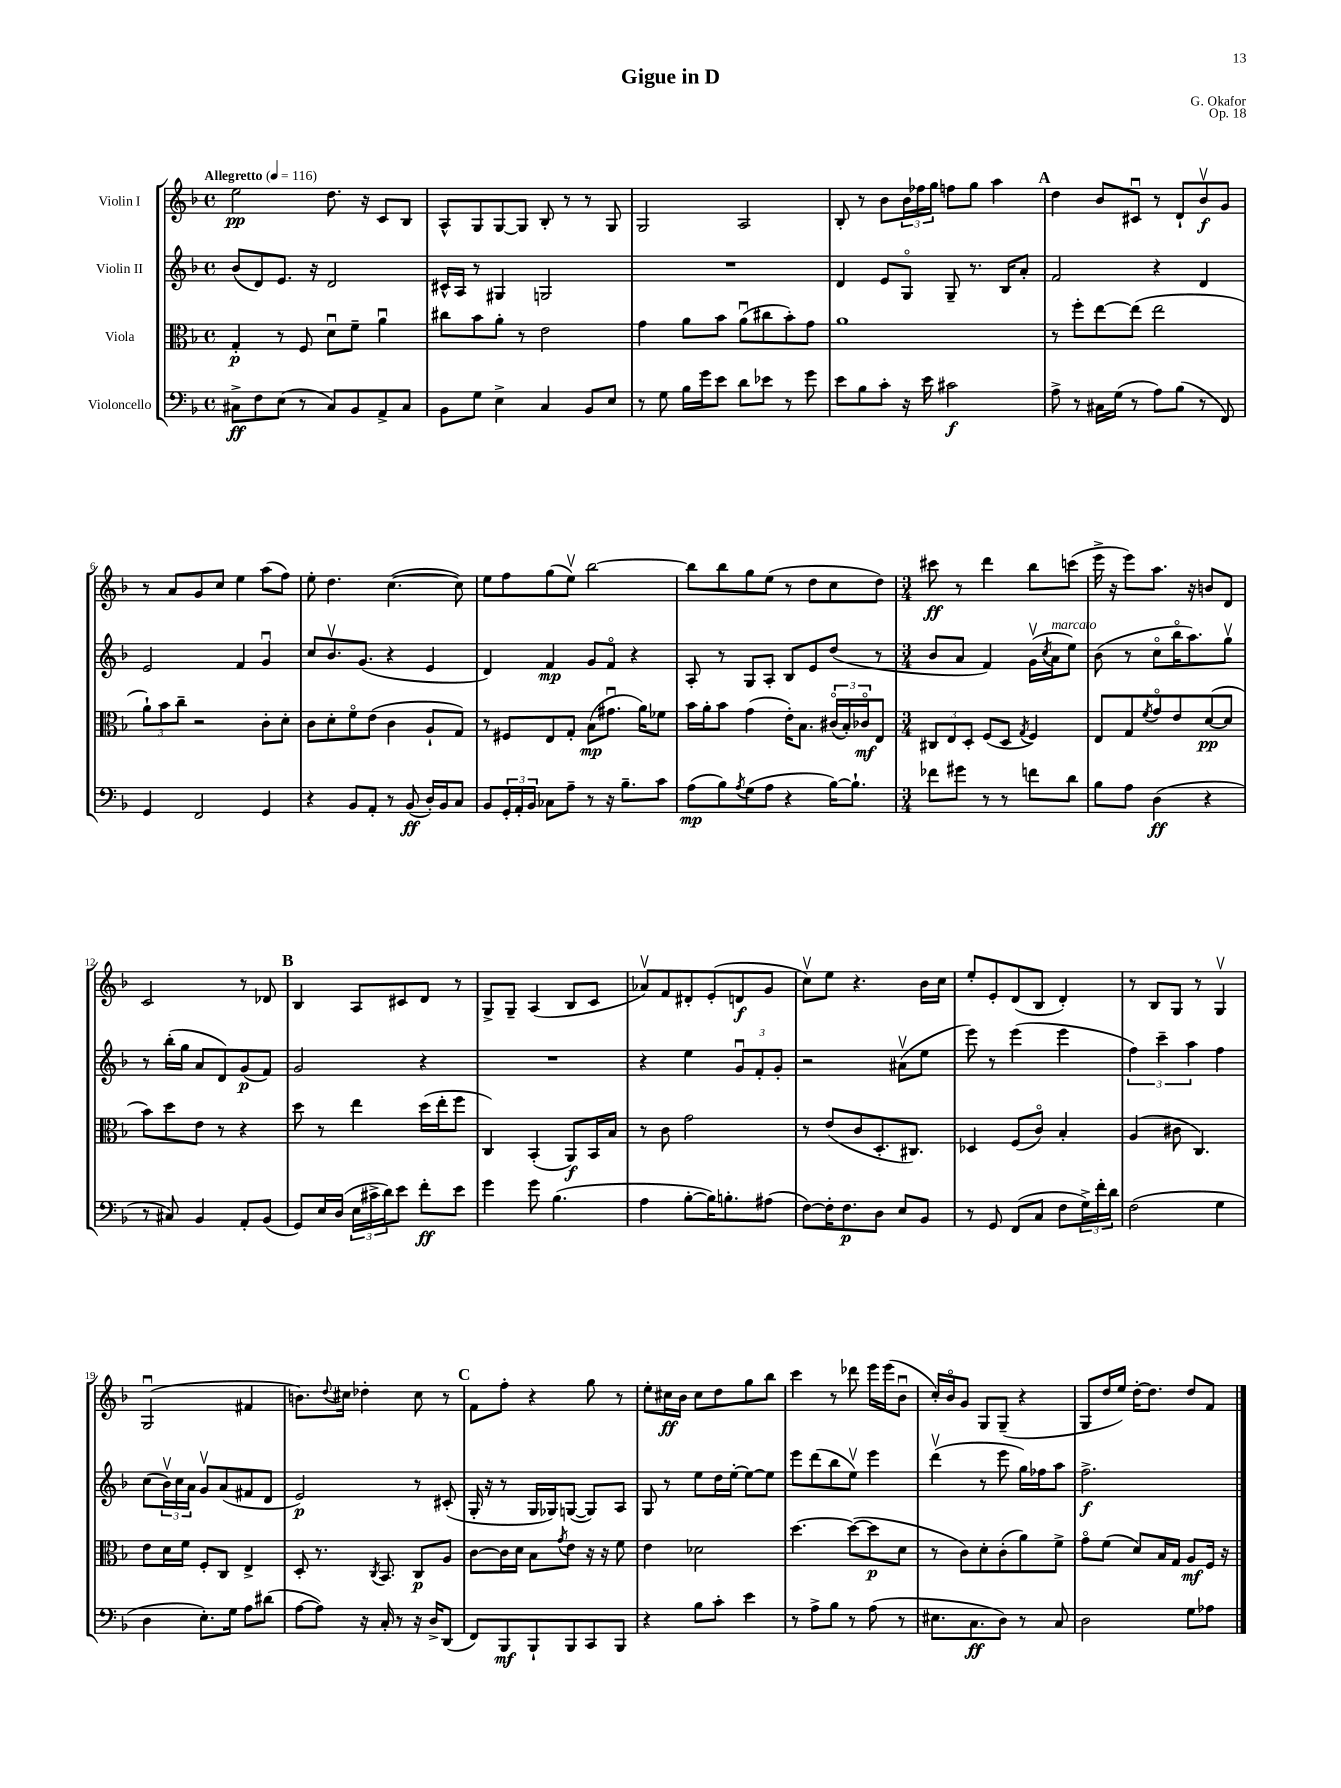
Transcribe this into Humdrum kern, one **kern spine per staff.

**kern	**kern	**kern	**kern
*staff4	*staff3	*staff2	*staff1
*clefF4	*clefC3	*clefG2	*clefG2
*k[b-]	*k[b-]	*k[b-]	*k[b-]
*M4/4	*M4/4	*M4/4	*M4/4
*met(c)	*met(c)	*met(c)	*met(c)
*MM116	*MM116	*MM116	*MM116
8C#^	4G'	(8b-	2ee
8F	.	8d)	.
(8E	8r	8.e	.
8r	8F	.	.
.	.	16r	.
8C#)	8du	2d	8.dd
8BB-	8f~	.	.
.	.	.	16r
8AA^	4au	.	8c
8C#	.	.	8B-
=	=	=	=
8BB-	8cc#	16c#^^	8A^^
.	.	16A	.
8G	8b-	8r	8G
4E^	8a'	4G#	[8G
.	8r	.	8G]
4C	2e	2G	8B-'
.	.	.	8r
8BB-	.	.	8r
8E	.	.	8G
=	=	=	=
8r	4g	1r	2G
8G	.	.	.
16B-	8a	.	.
16g	.	.	.
8e	8b-	.	.
8d	(8au	.	2A
8e-	8cc#	.	.
8r	8b-')	.	.
8g	8g	.	.
=	=	=	=
8e	1a	4d	8B-'
8B-	.	.	8r
8c'	.	8e	8b-
16r	.	8Go	24b-
.	.	.	24ff-
16e	.	.	.
.	.	.	24gg
2c#	.	8G~	8ff
.	.	8.r	8gg
.	.	.	4aa
.	.	16B-	.
.	.	8a'	.
=	=	=	=
8A^	8r	2f	4dd
8r	8ff'	.	.
16C#	[8ee	.	8b-
(16G	.	.	.
8r	(8ee]	.	8c#u
8A)	2ee	4r	8r
(8B-	.	.	8d`
8r	.	4d	8b-v
8FF)	.	.	8g
=	=	=	=
4GG	12a`)	2e	8r
.	12b-	.	.
.	.	.	8a
.	12cc~	.	.
2FF	2r	.	8g
.	.	.	8cc
.	.	4f	4ee
4GG	8c'	4gu	(8aa
.	8d'	.	8ff)
=	=	=	=
4r	8c	8cc	8ee'
.	8d'	8.b-v	4.dd
8BB-	8fo	.	.
.	.	(8.g	.
8AA'	(8e	.	.
8r	4c	4r	([4.cc
(8BB-	.	.	.
16D')	8A`	4e	.
16BB-	.	.	.
8C	8G)	.	8cc])
=	=	=	=
8BB-	8r	4d)	8ee
24GG'	8F#	.	8ff
24AA'	.	.	.
24BB-	.	.	.
8C-	8E	4f	(8gg
8A~	8G'	.	8eev)
8r	(8B-	8g	[2bb-
16r	8.g#u	8fo	.
8.B-~	.	.	.
.	.	4r	.
.	16a)	.	.
8c	8f-	.	.
=	=	=	=
(8A	16b-	8A'	8bb-]
.	16a'	.	.
8B-)	8b-	8r	8bb-
8qA	.	.	.
(8G	(4g	8G	8gg
8A	.	8A'	(8ee
4r	16e')	8B-	8r
.	8.B-	.	.
.	.	8e	8dd
[16B-)	(24c#o	(8dd	8cc
.	24B-')	.	.
8.B-`]	.	.	.
.	24c-o	.	.
.	8E	8r	8dd)
=	=	=	=
*M3/4	*M3/4	*M3/4	*M3/4
8f-	12C#	8b-	8ccc#
.	12E	.	.
8g#	.	8a	8r
.	12D'	.	.
8r	(8F	4f)	4ddd
8r	8D	.	.
.	8qG	.	.
8f	4F)	(16gv	8bb-
.	.	8qcc	.
.	.	16a	.
8d	.	8ee)	(8ccc
=	=	=	=
8B-	8E	(8b-	16eee^
.	.	.	16r
8A	8G	8r	8eee)
.	8qf	.	.
(4D	8go	8cco	8.aa
.	8e	16bb-o	.
.	.	8.aa)	16r
4r	([8d	.	8b
.	8d]	8ggv	8d
=	=	=	=
8r	8b-)	8r	2c
8C#)	8dd	(16bb-'	.
.	.	16gg	.
4BB-	8e	8a	.
.	8r	8d)	.
8AA'	4r	(8g	8r
(8BB-	.	8f)	8d-
=	=	=	=
8GG)	8dd	2g	4B-
16E	8r	.	.
(16D	.	.	.
24E	4ee	.	8A
24c#^	.	.	.
24d)	.	.	.
8e	.	.	8c#
8f'	(16dd	4r	8d
.	16ee'	.	.
8e	8ff	.	8r
=	=	=	=
4g	4C)	2.r	8G^
.	.	.	8G~
8g	(4BB-'	.	(4A
(4.B-	.	.	.
.	8AA)	.	8B-
.	16BB-	.	8c
.	16B-	.	.
=	=	=	=
4A	8r	4r	8a-v)
.	8c	.	8f
[8B-'	2g	4ee	8d#'
16B-])	.	.	(8e'
8.B'	.	.	.
.	.	12gu	8d
.	.	12f'	.
(8A#	.	.	8g
.	.	12g'	.
=	=	=	=
[8F)	8r	2r	8ccv)
16F']	(8e	.	8ee
8.F	.	.	.
.	8c	.	4.r
8D	8.D'	.	.
8E	.	(8a#v	.
.	8.C#)	.	.
8BB-	.	8ee	16b-
.	.	.	16cc
=	=	=	=
8r	4D-	8eee)	8ee'
8GG	.	8r	8e'
(8FF	(8F	(4eee	(8d
8C	8co)	.	8B-
8F	4B-'	4eee	4d')
24G^)	.	.	.
24f'	.	.	.
24d	.	.	.
=	=	=	=
(2F	(4A	6ff)	8r
.	.	.	8B-
.	.	6ccc~	.
.	8c#	.	8G
.	.	6aa	.
.	4.C)	.	8r
4G	.	4ff	4Gv
=	=	=	=
4D	8e	(8cc	(2Gu
.	16d	24b-v)	.
.	.	24cc	.
.	16f	.	.
.	.	24a	.
8.E')	8F'	8gv	.
.	8C	(8a	.
16G	.	.	.
8A	4E^	8f#	4f#
(8d#	.	8d	.
=	=	=	=
[8A	8D'	2e)	8.b)
8A])	8.r	.	.
.	.	.	8qqdd
.	.	.	16cc#
16r	.	.	4dd-'
.	8qC	.	.
16C'	8.BB-	.	.
8r	.	.	.
16r	8C	8r	8cc#
16D^	.	.	.
(8DD	8A	(8c#'	8r
=	=	=	=
8FF)	[8c	16G'	8f
.	.	16r	.
8BBB-	16c]	8r	8ff'
.	16d	.	.
8BBB-`	8B-	16G	4r
.	.	16G-)	.
.	8qg	.	.
8BBB-	8e	([8G	.
8CC	16r	8G])	8gg
.	16r	.	.
8BBB-	8f	8A	8r
=	=	=	=
4r	4e	8G	8ee'
.	.	8r	16cc#
.	.	.	16b-
8B-	2d-	8ee	8cc#
8c'	.	16dd	8dd
.	.	[16ee'	.
4e	.	8ee_	8gg
.	.	8ee]	8bb-
=	=	=	=
8r	[4.dd	8eee	4ccc
8A^	.	(8ddd	.
8B-	.	8bb-	8r
8r	(8dd_	8eev)	8ddd-
(8A	8dd]	4eee	16eee
.	.	.	(16eee
8r	8d	.	8b-u
=	=	=	=
8.E#	8r	(4dddv	16cc')
.	.	.	16b-o
.	8c)	.	8g
8.C	.	.	.
.	8d'	8r	8G
8D)	(8c'	8eee	(8G~
8r	8a)	16gg)	4r
.	.	16ff-	.
8C	8f^	8aa	.
=	=	=	=
2D	8go	2.ff^	8G
.	(8f	.	16dd
.	.	.	16ee)
.	8d)	.	[16dd'
.	.	.	8.dd]
.	16B-	.	.
.	16G	.	.
8G	8A	.	8dd
8A-	16F	.	8f
.	16r	.	.
==	==	==	==
*-	*-	*-	*-
